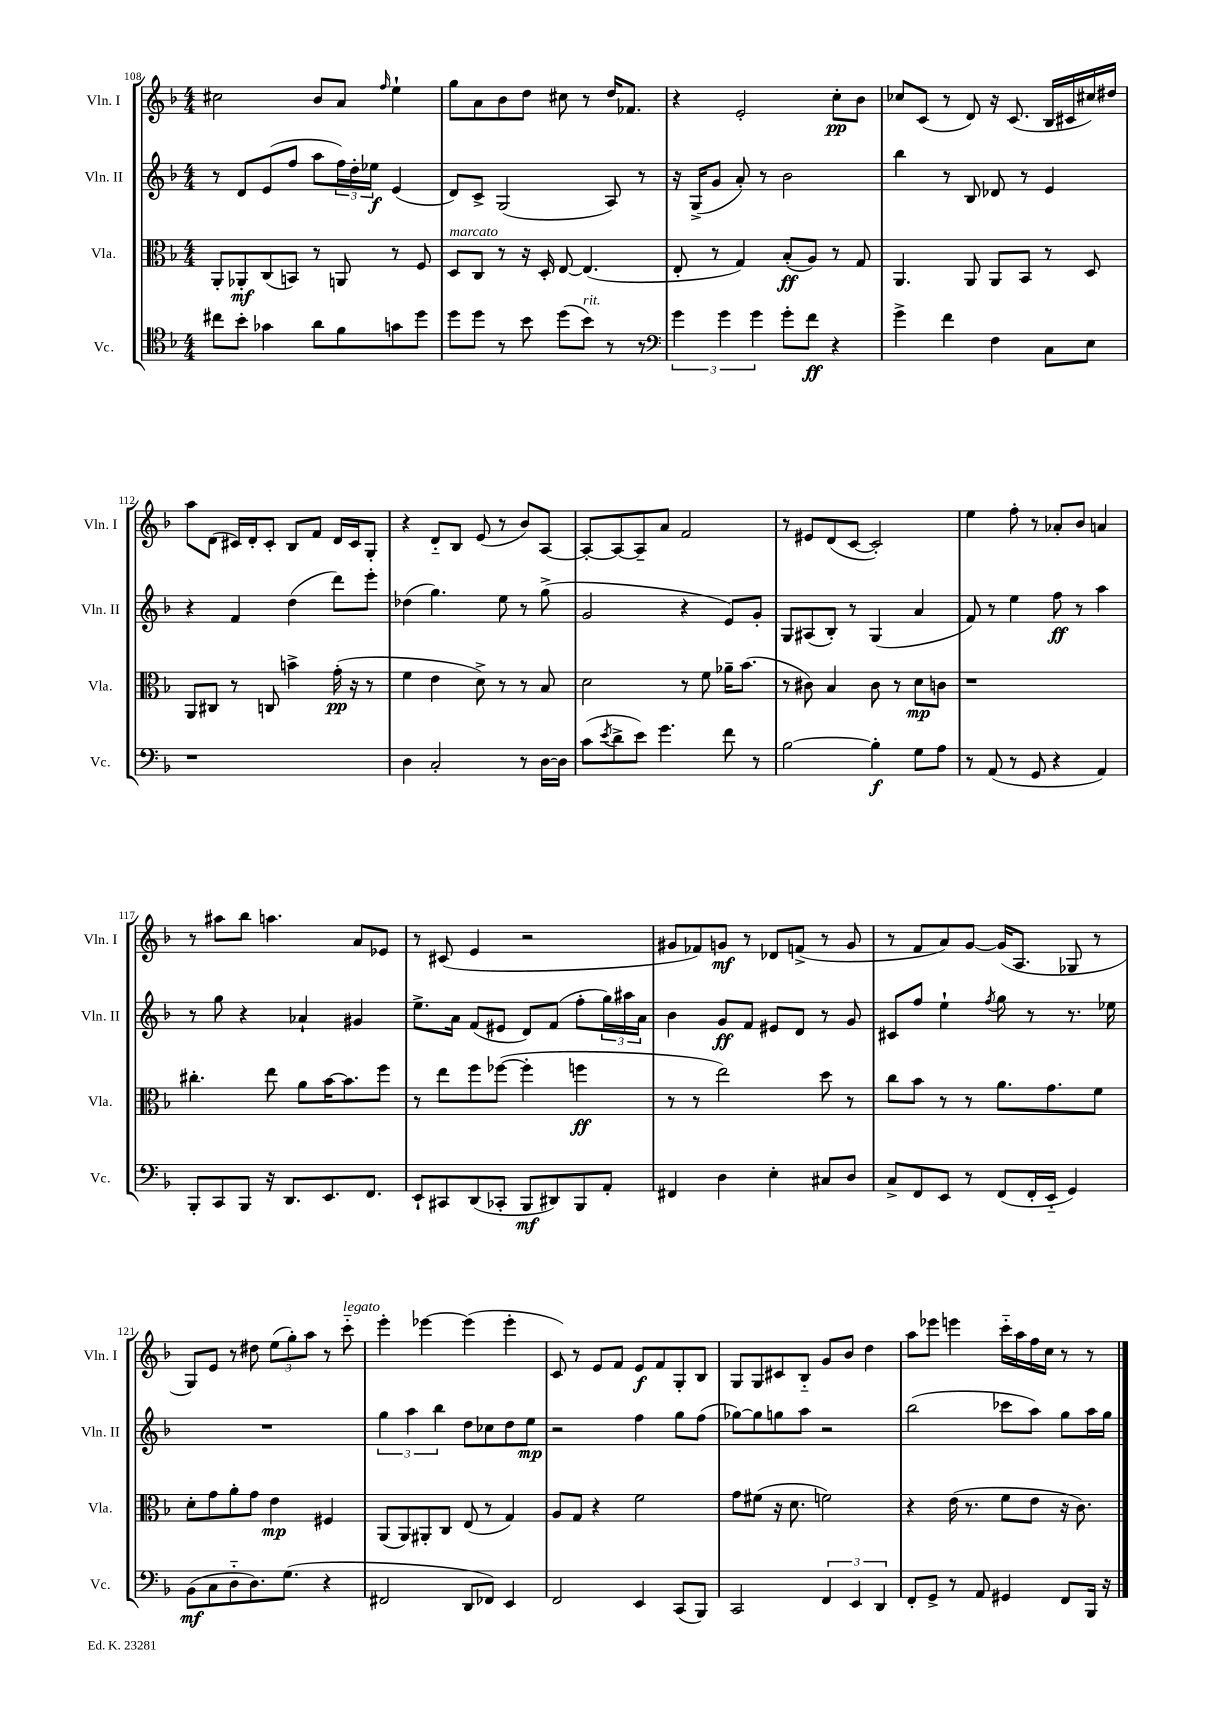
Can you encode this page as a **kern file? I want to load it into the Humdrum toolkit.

**kern	**kern	**kern	**kern
*staff4	*staff3	*staff2	*staff1
*clefC4	*clefC3	*clefG2	*clefG2
*k[b-]	*k[b-]	*k[b-]	*k[b-]
*M4/4	*M4/4	*M4/4	*M4/4
8cc#	8AA'	8r	2cc#
8b-'	8AA-'	8d	.
4g-	(8C	(8e	.
.	8BB)	8ff	.
8a	8r	8aa	8b-
8f	8AA	24ff)	8a
.	.	24dd'	.
.	.	24ee-	.
.	.	.	16qqff
8g	8r	(4e	4ee`
8dd	8F	.	.
=	=	=	=
8dd	8D	8d)	8gg
8dd	8C	8c^	8a
8r	8r	(2G	8b-
8b-	16r	.	8dd
.	16D'	.	.
(8dd	[8E	.	8cc#
8b-)	(4.E]	.	8r
8r	.	8A)	16dd
.	.	.	8.f-
8r	.	8r	.
=	=	=	=
*clefF4	*	*	*
6g	8E'	16r	4r
.	.	(16G^	.
.	8r	8g	.
6g	.	.	.
.	4G)	8a')	2e'
6g	.	.	.
.	.	8r	.
8g'	(8B-'	2b-	.
8f	8A)	.	.
4r	8r	.	8cc'
.	8G	.	8b-
=	=	=	=
4g^	4.AA	4bb-	8cc-
.	.	.	(8c
4f	.	8r	8r
.	8AA	8B-	8d)
4F	8AA	8d-	16r
.	.	.	(8.c
.	8BB-	8r	.
8C	8r	4e	16B-
.	.	.	16c#
8E	8D	.	16cc#)
.	.	.	16dd#
=	=	=	=
1r	8AA	4r	8aa
.	8C#	.	(8d
.	8r	4f	16c#)
.	.	.	16d'
.	8C	.	8c#'
.	4b^	(4dd	8B-
.	.	.	8f
.	(16g'	8ddd)	16d
.	16r	.	16c#
.	8r	8eee'	8G'
=	=	=	=
4D	4f	(4dd-	4r
2C'	4e	4.gg)	8d'~
.	.	.	8B-
.	8d^)	.	(8e
.	8r	8ee	8r
8r	8r	8r	8b-)
[16D	8B-	(8gg^	[8A
16D]	.	.	.
=	=	=	=
(8c	2d	2g	8A'_
8qe	.	.	.
8d^	.	.	8A_
8e)	.	.	8A~]
4.g	.	.	8a
.	8r	4r	2f
.	8f	.	.
8f	16a-~	8e)	.
.	(8.b-	.	.
8r	.	8g'	.
=	=	=	=
[2B-	8r	8G	8r
.	8c#)	(8A#	8e#
.	4B-	8B-')	(8d
.	.	8r	[8c
4B-']	8c#	(4G	2c'])
.	8r	.	.
8G	8d	4a	.
8A	8c	.	.
=	=	=	=
8r	1r	8f)	4ee
(8AA	.	8r	.
8r	.	4ee	8ff'
8GG	.	.	8r
4r	.	8ff	8a-'
.	.	8r	8b-
4AA)	.	4aa	4a
=	=	=	=
8BBB-'	4.cc#'	8r	8r
8CC	.	8gg	8aa#
8BBB-	.	4r	8bb-
16r	8ee	.	4.aa
8.DD	.	.	.
.	8a	4a-`	.
8.EE	[16b-	.	.
.	8.b-]	.	.
.	.	4g#	8a
8.FF	.	.	.
.	8ff	.	8e-
=	=	=	=
8EE`	8r	8.ee^	8r
8CC#	8ee	.	(8c#
.	.	16a	.
(8DD	8ff	(8f	4e
8CC-'	([8ff-	8e#	.
8BBB-	4ff-']	8d)	2r
8DD#)	.	(8f	.
8BBB-	4ff	8ff'	.
8AA'	.	24gg)	.
.	.	24aa#	.
.	.	24a	.
=	=	=	=
4FF#	8r	4b-	8g#
.	8r	.	8f-)
4D	2ee)	8g	8g
.	.	8f	8r
4E'	.	8e#	8d-
.	.	8d	(8f^
8C#	8dd	8r	8r
8D	8r	8g	8g
=	=	=	=
8C^	8cc	8c#	8r
8FF	8b-	8ff	8f
8EE	8r	4ee`	8a)
8r	8r	.	[8g
.	.	8qff	.
(8FF	8.a	8gg	(16g]
.	.	.	8.A
16FF'	.	8r	.
16EE'~	8.g	.	.
4GG)	.	8.r	8G-
.	8f	.	8r
.	.	16ee-	.
=	=	=	=
(8BB-	8d'	1r	8G)
8C	8g	.	8e
8D'~	8a'	.	8r
8.D)	8g	.	8dd#
.	4e	.	(12ee
(8.G	.	.	.
.	.	.	12gg')
.	.	.	12aa
4r	4F#	.	8r
.	.	.	8ccc'~
=	=	=	=
2FF#	(8AA	6gg	4eee'
.	8AA)	.	.
.	.	6aa	.
.	8AA#'	.	[4eee-
.	.	6bb-	.
.	8C	.	.
8DD	(8E	8dd	(4eee-]
8FF-)	8r	8cc-	.
4EE	4G)	8dd	4eee-'
.	.	8ee	.
=	=	=	=
2FF	8A	2r	8c)
.	8G	.	8r
.	4r	.	8e
.	.	.	8f
4EE	2f	4ff	8e
.	.	.	8f
(8CC	.	8gg	8G'
8BBB-)	.	(8ff	8B-
=	=	=	=
2CC	8g	[8gg-)	8G
.	(8f#	8gg-]	8G
.	16r	8gg	8c#
.	8.d	.	.
.	.	8aa	8B-'~
6FF	2f)	2r	8g
.	.	.	8b-
6EE	.	.	.
.	.	.	4dd
6DD	.	.	.
=	=	=	=
8FF'	4r	(2bb-	8aa
8GG^	.	.	8eee-
8r	(16e	.	4eee
.	8.r	.	.
8AA	.	.	.
4GG#	8f	8ccc-	16ccc'~
.	.	.	16aa
.	8e	8aa)	16ff
.	.	.	16cc
8FF	16r	8gg	8r
.	8.c)	.	.
16BBB-	.	16aa	8r
16r	.	16gg	.
==	==	==	==
*-	*-	*-	*-
